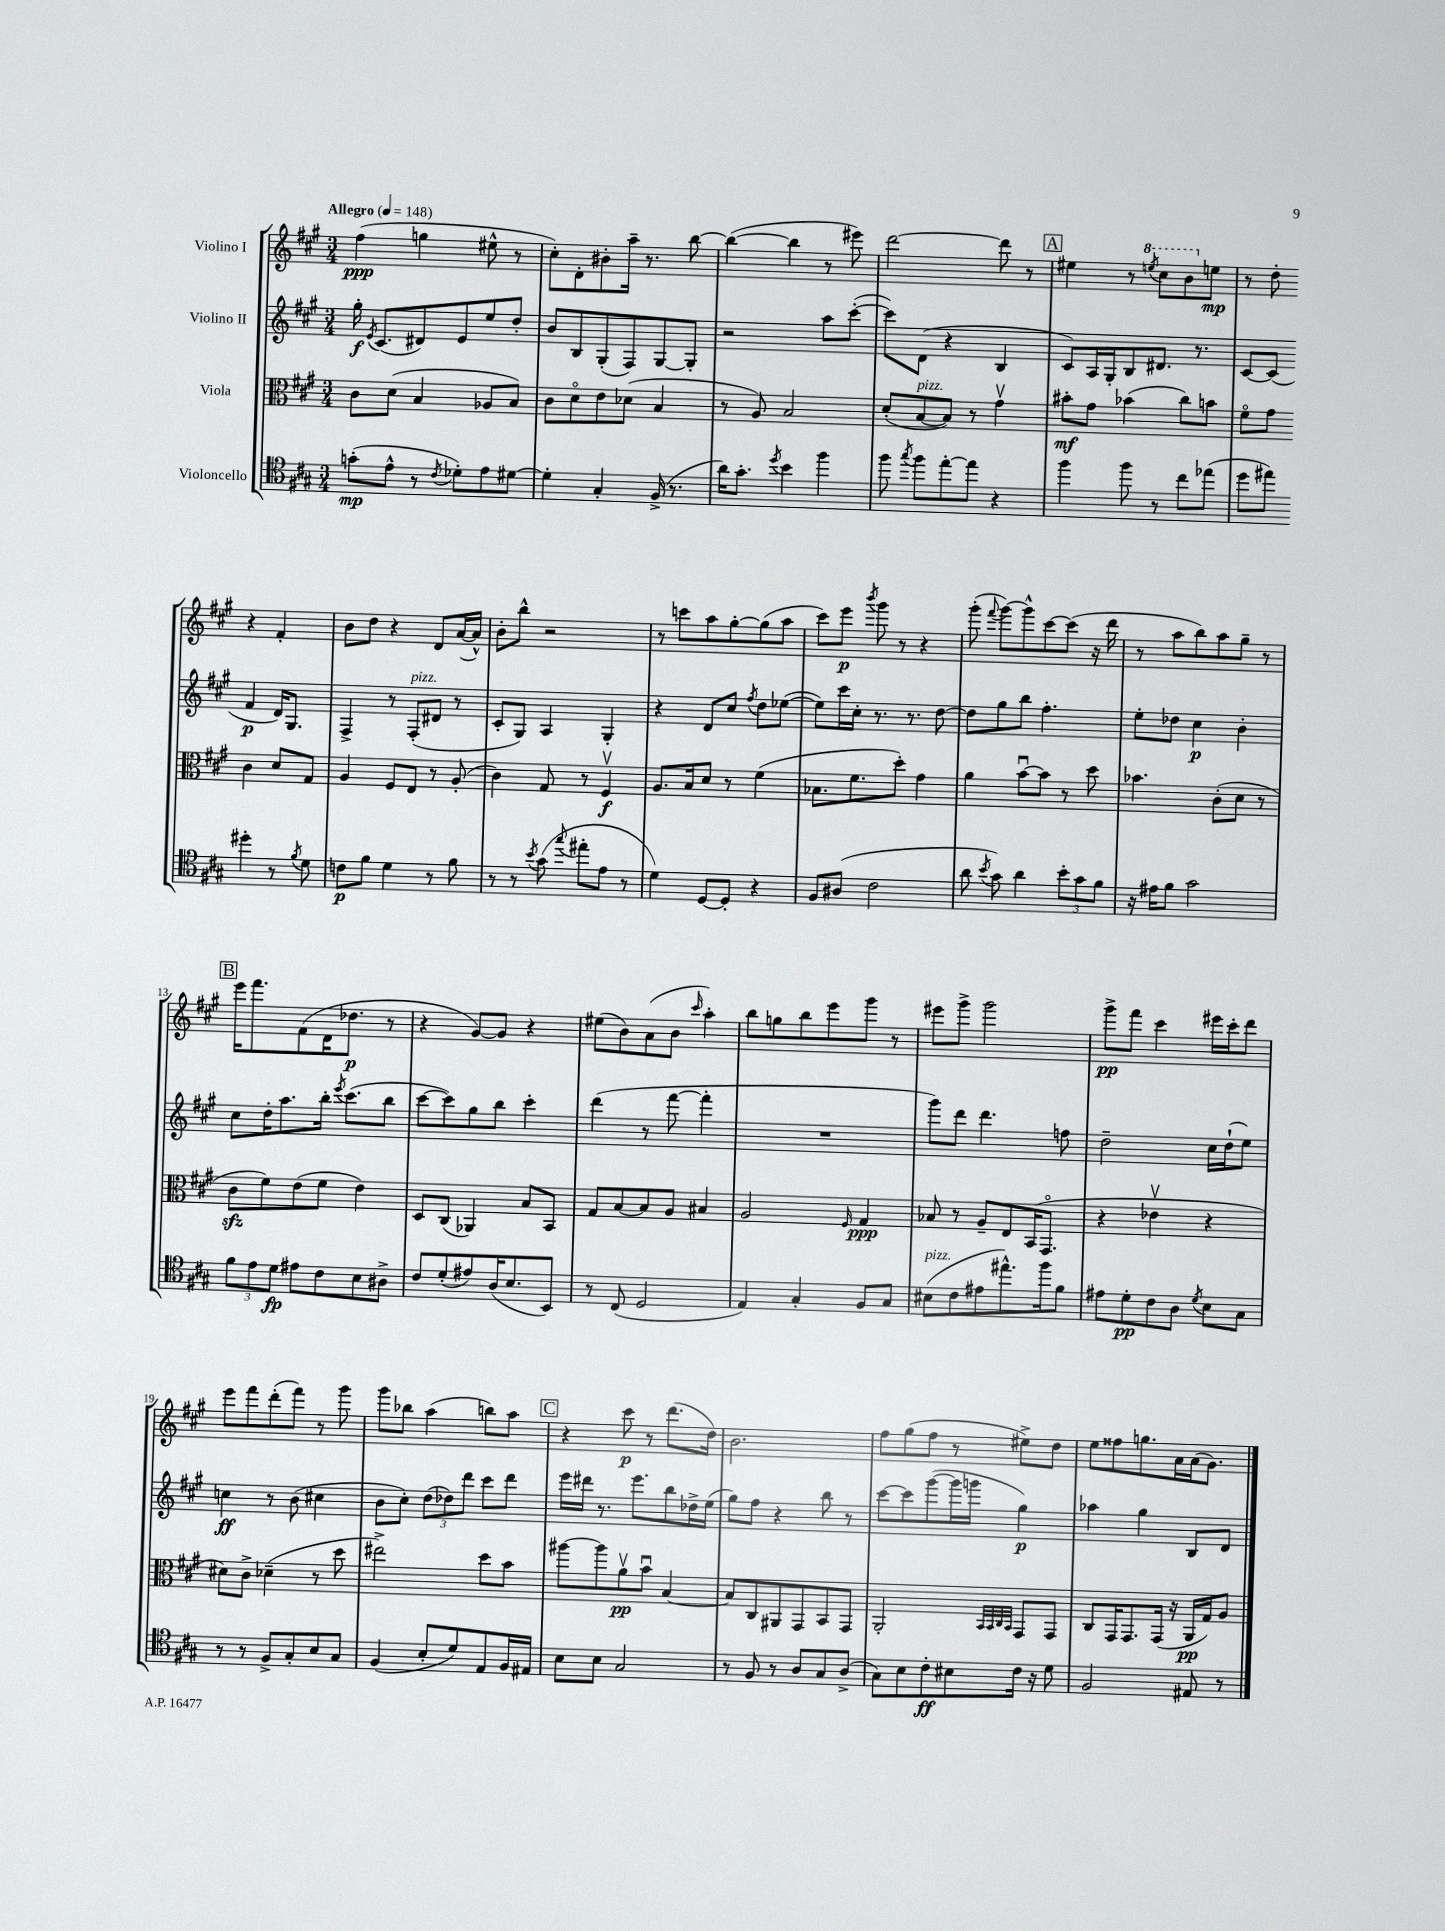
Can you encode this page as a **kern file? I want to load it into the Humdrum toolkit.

**kern	**kern	**kern	**kern
*staff4	*staff3	*staff2	*staff1
*clefC4	*clefC3	*clefG2	*clefG2
*k[f#c#g#]	*k[f#c#g#]	*k[f#c#g#]	*k[f#c#g#]
*M3/4	*M3/4	*M3/4	*M3/4
*MM148	*MM148	*MM148	*MM148
(8g'	8c#	16gg#'	(4ff#
.	.	8qe	.
.	.	(8.c#	.
8e^^	(8d	.	.
8r	4B	8d#)	4gg
8qc#	.	.	.
8d-')	.	8e	.
8e	8A-	8ee	8ee#^^
[8d#	8B)	8dd'	8r
=	=	=	=
4d#']	8c#	8b	8cc#')
.	8do	8B	8d'
4G#'	8e	(8G#'	8b#'
.	(8d-	8F#)	16aa~
.	.	.	8.r
(16F#^	4B	[8G#	.
8.r	.	.	.
.	.	8G#']	[8bb
=	=	=	=
16a)	8r	2r	(4bb_
8.g#'	.	.	.
.	8A)	.	.
8qdd	.	.	.
4b	2B	.	4bb]
4ff#	.	8aa	8r
.	.	([8ccc#'	8eee#)
=	=	=	=
8ff#	(8d'	8ccc#])	[2ddd
8qgg#	.	.	.
8ff#	[8B	(8d	.
[8ee'	8B])	4r	.
8ee]	8r	.	.
4r	4g#v	4B	8ddd]
.	.	.	8r
=	=	=	=
4ff#	8b#'	8c#)	4ee#
.	8g#	16A	.
.	.	16G#'	.
8ff#	(4b-	8B	8r
.	.	.	8qeee
8r	.	8.d#	8ccc#
8cc#	8cc#)	.	8bb
.	.	8.r	.
(8ee-	8b	.	8ee
=	=	=	=
8dd	8f#o	[8c#	8r
8ee#)	8g#	(8c#]	8dd'
4dd#'	4c#	4f#	4r
8r	8d	16d)	4f#'
.	.	8.G#	.
8qf#	.	.	.
8d	8G#	.	.
=	=	=	=
8c	4A	4F#^	8b
8f#	.	.	8dd
4d	8F#	8r	4r
.	8E	(8F#'	.
8r	8r	8d#	8d
8f#	(8A'	8r	([16a
.	.	.	16a^^])
=	=	=	=
8r	4c#)	8c#'	8b'
8r	.	8G#)	8bb^^
8qb	.	.	.
(8g#	8G#	4A	2r
8qqgg#	.	.	.
8ee#'	8r	.	.
8e	4F#v	4G#'	.
8r	.	.	.
=	=	=	=
4d)	8.A	4r	8r
.	.	.	8ccc
.	16B	.	.
[8D	8d	8d	8aa
8D']	8r	8cc#	[8gg#'
.	.	8qff#	.
4r	(4f#	8dd	(8gg#]
.	.	([8ee-	8aa
=	=	=	=
8F#	8.B-	8ee-])	8ccc#)
(8A#	.	16ccc#	8eee
.	8.f#	16cc#'	.
.	.	.	8qbbb
2c#	.	8.r	8ggg#
.	8dd')	.	8r
.	.	8.r	.
.	4g#	.	4r
.	.	[8dd	.
=	=	=	=
8a	4a	8dd]	(8ggg#'
8qb	.	.	8qqfff#
8g#)	.	8gg#	[8ggg#)
4a	[8bu	8bb	8ggg#^^]
.	8b]	4.ff#'	[8ccc#
12b'	8r	.	(8ccc#]
12g#	.	.	.
.	8dd	.	16r
12f#	.	.	.
.	.	.	16ddd
=	=	=	=
16r	4.b-	8ee'	8r
16e#	.	.	.
8f#	.	8dd-	8aa
2g#	.	4cc#	8bb)
.	(8c#'	.	8aa
.	8d	4b'	8gg#~
.	8r	.	8r
=	=	=	=
12f#	8c#	8cc#	16eee
.	.	.	8.fff#
12e	.	.	.
.	8f#)	16dd'	.
12d	.	.	.
.	.	8.aa	.
8e#	(8e	.	(8f#
8c#	8f#	16bb'	16d
.	.	8qeee	.
.	.	(8.ccc#	8.dd-
8B	4e)	.	.
8A#^	.	8bb	8r
=	=	=	=
8c#	8D	[8ccc#	4r
(8d'	(8C#	8ccc#])	.
8e#)	4AA-)	8gg#	[8g#)
(16A	.	8bb	8g#]
8.B	.	.	.
.	8B	4ccc#'	4r
8BB)	8BB	.	.
=	=	=	=
8r	8G#	(4ddd	(8ee#
(8C#	[8B	.	8b)
2D	8B]	8r	(8a
.	8A	[8fff#	8b
.	.	.	16qqccc#
.	4B#	4fff#']	4aa')
=	=	=	=
4E)	2A	2.r	8bb
.	.	.	8gg
4G#'	.	.	8bb
.	.	.	8eee
.	16qqF#	.	.
8F#	4G#	.	8ggg#
8G#	.	.	8r
=	=	=	=
(8B#	8B-	8ggg#)	8eee#
8c#	8r	8ddd	8ggg#^
8e#	8A~	4.ddd	2ggg#
8.ee#^^)	8E	.	.
.	(16BB	.	.
16ff#	8.GG#o	.	.
8f#	.	8ff	.
=	=	=	=
8e#	4r	2dd~	8ggg#^
8d'	.	.	8fff#
8c#	4e-v	.	4ccc#
8A	.	.	.
8qd	.	.	.
8B	4r	16cc#	16eee#
.	.	(16dd`	16ccc#'
8G#	.	8ee)	8ddd
=	=	=	=
8r	8d#)	4cc	8eee
8r	8c#^	.	8fff#
8F#^	(4d-~	8r	(8ddd'
8G#'	.	(8b	8fff#)
8B	8r	4cc#	8r
8G#	8dd	.	8ggg#
=	=	=	=
(4F#	2ee#^)	8b	8ggg#
.	.	8cc#')	8bb-
8B'	.	(12dd	(4aa
.	.	12dd-)	.
8d)	.	.	.
.	.	12ddd	.
8E	8dd	8ccc#	8bb)
16F#	8b	8ddd	8aa
16E#	.	.	.
=	=	=	=
8B	[8aa#	16eee	4r
.	.	16ddd#	.
8B	8aa#]	8.r	.
2G#	8av	.	8ccc#
.	.	8.eee	.
.	8bu	.	8r
.	[4B	8bb	(8.ddd
.	.	16dd-^	.
.	.	(16ee	16dd)
=	=	=	=
8r	8B]	8gg#)	2.b
8F#	8C#	8ff#	.
8r	8AA#	4r	.
8A	8GG#	.	.
8G#	8BB	8bb	.
(8A^	8GG#	8r	.
=	=	=	=
8G#)	2AA'	[8ccc#	8ff#
8B	.	8ccc#]	(8gg#
8c#'	.	([8ggg#	8ff#
8B#	.	16ggg#]	8r
.	.	16ggg	.
.	32qqBB	.	.
.	32qqBB	.	.
.	32qqC#	.	.
.	32qqBB	.	.
16c#	8GG#	4gg#)	8ee#^)
16r	.	.	.
8d	8GG#	.	8dd
=	=	=	=
2F#	8C#	4aa-	8ee
.	16GG#	.	8ff##
.	8.GG#	.	.
.	.	4gg#	8.gg
.	(16GG#	.	.
.	16r	.	16a
8E#	16AA	8B	(16a
.	16G#)	.	8.g#)
8r	8A	8d	.
==	==	==	==
*-	*-	*-	*-
